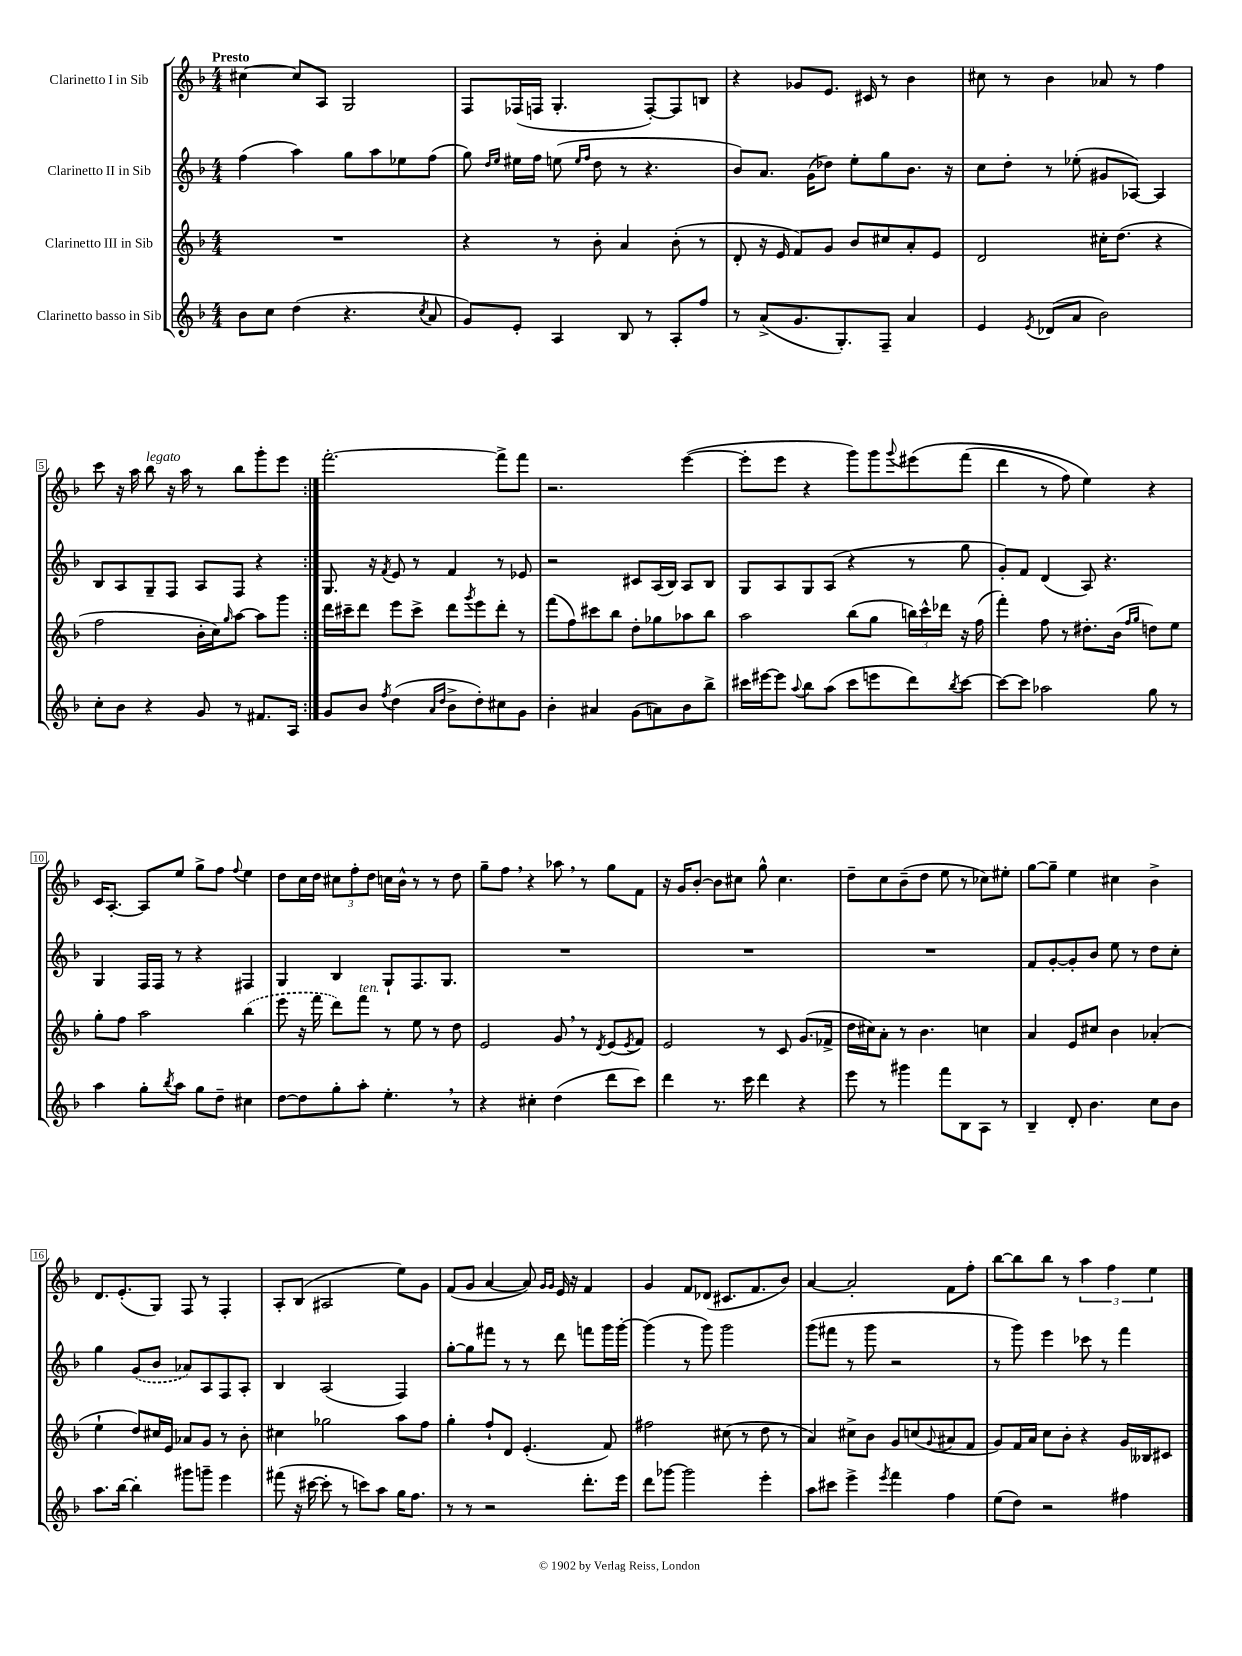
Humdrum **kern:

**kern	**kern	**kern	**kern
*part4	*part3	*part2	*part1
*staff4	*staff3	*staff2	*staff1
*I"Clarinetto basso in Sib	*I"Clarinetto III in Sib	*I"Clarinetto II in Sib	*I"Clarinetto I in Sib
*clefG2	*clefG2	*clefG2	*clefG2
*k[b-]	*k[b-]	*k[b-]	*k[b-]
*M4/4	*M4/4	*M4/4	*M4/4
=1	=1	=1	=1
!	!	!	!LO:TX:a:B:t=Presto
8b-\L	1r	(4ff\	[4cc#X\
8cc\J	.	.	.
(4dd\	.	4aa\)	8cc#/L]
.	.	.	8A/J
4.r	.	8gg\L	2G/
.	.	8aa\	.
.	.	8ee-X\	.
8qcc/	.	.	.
8a/	.	(8ff\J	.
=2	=2	=2	=2
8g/L)	4r	8gg\)	8F/L
.	.	16qqdd/LL	.
.	.	16qqee/JJ	.
8e'/J	.	16ee#X\LL	(16F-X/L
.	.	16ff\JJ	16Fn/JJ
4A/	8r	(8een\	4.G'/
.	.	16qqee/LL	.
.	.	16qqff/JJ	.
.	8b-'\	8dd\	.
8B-/	4a/	8r	.
8r	.	4.r	[8F'/L)
8A'/L	(8b-'\	.	8F/]
8ff/J	8r	.	8Bn/J
=3	=3	=3	=3
8r	8d'/	8b-/L)	4r
(8a^/L	16r	8.a/J	.
.	16e/	.	.
8.g/	8f/L)	.	8g-X/L
.	.	(16g\KL	.
.	8g/J	8dd-X\J)	8.e/J
8.G'/)	.	.	.
.	8b-/L	8ee'\L	.
.	.	.	16c#X/
8F~/J	8cc#X/	8gg\	8r
4a/	8a'/	8.b-\J	4b-\
.	8e/J	.	.
.	.	16r	.
=4	=4	=4	=4
4e/	2d/	8cc\L	8cc#X\
.	.	8dd'\J	8r
8qe/	.	.	.
(8d-X/L	.	8r	4b-\
8a/J	.	(8ee-X'\	.
2b-\)	16cc#X'\KL	8g#X/L	8a-X/
.	(8.dd\J	.	.
.	.	[8A-X/J)	8r
.	4r	4A-/]	4ff\
!!LO:LB:g=z
=5	=5	=5	=5
8cc'\L	2ff\	8B-/L	8ccc\
8b-\J	.	8A/	16r
.	.	.	16aa\
!	!	!	!LO:TX:a:i:t=legato
4r	.	8G~/	8bb-\
.	.	8F/J	16r
.	.	.	16aa\
8g/	16b-'\LL	8A/L	8r
.	16cc\J)	.	.
.	16qqgg/	.	.
8r	[8aa\J	8F/J	8bb-\L
8.f#X/L	8aa\L]	4r	8ggg'\
.	8ggg\J	.	8eee\J
16A/Jk	.	.	.
=6:|!	=6:|!	=6:|!	=6:|!
8g/L	16ddd\LL	8.G/	[2.fff'\
.	16ccc#X~\J	.	.
8b-/J	8ddd\J	.	.
.	.	16r	.
8qff/	.	8qf/	.
(4dd\	8eee\L	8e/	.
.	8ccc#^\J	8r	.
16qqa/LL	.	.	.
16qqdd/JJ	.	.	.
8b-^\L	8ddd\L	4f/	.
.	8qggg/	.	.
8dd'\)	8eee\	.	.
8cc#X\	8ddd'\J	8r	8fff^\L]
8g\J	8r	8e-X/	8fff\J
=7	=7	=7	=7
4b-'\	(8fff\L	2r	2.r
.	8ff\)	.	.
4a#X/	8ccc#X\	.	.
.	8bb-\J	.	.
(8g\L	8dd'\L	8c#X/L	.
8an\)	8gg-X\	(16A/L	.
.	.	16B-/JJ)	.
8b-\	8aa-X\	8A/L	([4eee\
8bb-^\J	8bb-\J	8B-/J	.
=8	=8	=8	=8
16ccc#X\LL	2aa\	8G/L	8eee'\L]
[16eee#X\J	.	.	.
8eee#\J]	.	8A/	8eee\J
8qqaa/	.	.	.
8bb-\L	.	8G/	4r
(8aa\J	.	(8A/J	.
8ccc#\L	(8bb-\L	4r	8ggg\L)
8eeen\	8gg\J	.	8ggg\
.	.	.	8qqggg/
8ddd\)	24bbn\LL)	8r	(8eee#X\
.	24ccc^^\	.	.
.	24ddd-X\JJ	.	.
8qbb-/	.	.	.
[8ccc#\J	16r	8gg\	(8fff\J
.	(16ff\	.	.
=9	=9	=9	=9
8ccc#\L_	4fff'\)	8g'/L)	4ddd\
8ccc#\J]	.	8f/J	.
2aa-X\	8ff\	(4d/	8r
.	8r	.	8ff\)
.	8.dd#X'\L	8A/)	4ee\)
.	.	4.r	.
.	(16b-\Jk	.	.
.	16qqff/LL	.	.
.	16qqgg/JJ	.	.
8gg\	8ddn\L)	.	4r
8r	8ee\J	.	.
!!LO:LB:g=z
=10	=10	=10	=10
4aa\	8gg'\L	4G/	16c/KL
.	.	.	[8.A'/J
.	8ff\J	.	.
8gg'\L	2aa\	16F/LL	8A/L]
.	.	16F/JJ	.
8qbb-/	.	.	.
8aa\J	.	8r	8ee/J
8gg\L	.	4r	8gg^\L
8dd~\J	.	.	8ff\J
.	.	.	8qqff/
4cc#X\	(4bb-\	4F#X/	4ee\
=11	=11	=11	=11
[8dd\L	8eee\	4G/	8dd\L
8dd\]	16r	.	16cc\L
.	16fff\	.	16dd\JJ
8gg'\	8ddd\L)	4B-/	12cc#X\L
.	.	.	12ff'\
!	!LO:TX:a:i:t=ten.	!	!
8aa'\J	8fff\J	.	.
.	.	.	12dd\J
4.ee',\	8r	8G`/L	16ccn\LL
.	.	.	16b-^^\JJ
.	8ee\	8.F/	8r
.	8r	.	8r
.	.	8.G/J	.
8r	8dd\	.	8dd\
=12	=12	=12	=12
4r	2e/	1r	8gg~\L
.	.	.	8ff,\J
4cc#X'\	.	.	4r
(4dd\	8g,/	.	8aa-X,\
.	8r	.	8r
.	8qd/	.	.
8ddd\L	(8e/L	.	8gg\L
.	8qe/	.	.
8ccc\J)	8f/J)	.	8f\J
=13	=13	=13	=13
4ddd\	2e/	1r	16r
.	.	.	16g/KL
.	.	.	[8b-'/J
8.r	.	.	8b-\L]
.	.	.	8cc#X\J
16ccc\	.	.	.
4ddd\	8r	.	8gg^^\
.	8c/	.	4.cc#\
4r	(8.g/L	.	.
.	16f-X^/Jk	.	.
=14	=14	=14	=14
8eee\	16dd\LL	1r	8dd~\L
.	16cc#X\J)	.	.
8r	8a'\J	.	8cc\
4ggg#X\	8r	.	(8b-~\
.	4.b-\	.	8dd\J
8fff\L	.	.	8ee\
8B-\	.	.	8r
8A\J	4ccn\	.	8cc-X\L)
8r	.	.	8ee#X'\J
=15	=15	=15	=15
4B-~/	4a/	8f/L	[8gg\L
.	.	[8g'/	8gg~\J]
8d'/	8e/L	8g'/]	4ee\
4.b-\	8cc#X/J	8b-/J	.
.	4b-\	8ee\	4cc#X\
.	.	8r	.
8cc\L	(4a-X'/	8dd\L	4b-^\
8b-\J	.	8cc'\J	.
!!LO:LB:g=z
=16	=16	=16	=16
8.aa\L	4ee`\	4gg\	8.d/L
[16bb-\Jk	.	.	(8.e'/
4bb-'\]	8dd/L)	(8g/L	.
.	16cc#X/L	8b-/J	8G/J)
.	16e/JJ	.	.
8ggg#X\L	8a-X/L	8a-X/L)	8F/
8gggn~\J	8g/J	8A/	8r
4eee\	8r	8F/	4F'/
.	8b-'\	8A'/J	.
=17	=17	=17	=17
(8fff#X\	4cc#X\	4B-/	8A'/L
16r	.	.	(8B-/J
[16ccc#X\	.	.	.
8ccc#'\]	2gg-X\	(2A/	2A#X/
8r	.	.	.
8cccn\L)	.	.	.
8aa\J	.	.	.
16gg\KL	8aa\L	4F/)	8ee\L)
8.ff\J	.	.	.
.	8ff\J	.	8g\J
=18	=18	=18	=18
8r	4gg'\	[8gg'\L	(8f/L
8r	.	8gg\]	8g/J
2r	8ff`/L	8fff#X\J	[4a/
.	8d/J	8r	.
.	(4.e'/	8r	8a/])
.	.	.	16qqg/LL
.	.	.	16qqg/JJ
.	.	8ddd\	16e/
.	.	.	16r
8.ddd'\L	.	8fffn\L	4f/
.	8f/)	16ggg\L	.
16eee\Jk	.	[16ggg'\JJ	.
=19	=19	=19	=19
8ddd\L	2ff#X\	(4ggg\]	4g/
[8ggg-X\J	.	.	.
2ggg-\]	.	8r	8f/L
.	.	8ggg\)	(8d-X/J
.	(8cc#X\	2ggg\	8.c#X/L
.	8r	.	.
.	.	.	8.f/
4eee'\	8dd\	.	.
.	8r	.	8b-/J)
=20	=20	=20	=20
8aa\L	4a/)	(8ggg\L	[4a/
8ccc#X\J	.	8fff#X\J	.
4eee^\	8cc#X^\L	8r	2a'/]
.	8b-\J	8ggg\	.
8qeee/	.	.	.
4fff\	8g/L	2r	.
.	(8ccn/	.	.
.	8qqg/	.	.
4ff\	8a#X/	.	8f\L
.	8f/J	.	8ff'\J
=21	=21	=21	=21
(8ee\L	8g/L)	8r	[8bb-\L
8dd\J)	16f/L	8ggg\)	8bb-\]
.	16a/JJ	.	.
2r	8cc\L	4eee\	8bb-\J
.	8b-'\J	.	8r
.	4r	8ccc-X\	6aa\
.	.	8r	.
.	.	.	6ff\
4ff#X\	16g/LL	4fff\	.
.	16B--X/J	.	.
.	.	.	6ee\
.	8c#X/J	.	.
==	==	==	==
*-	*-	*-	*-
